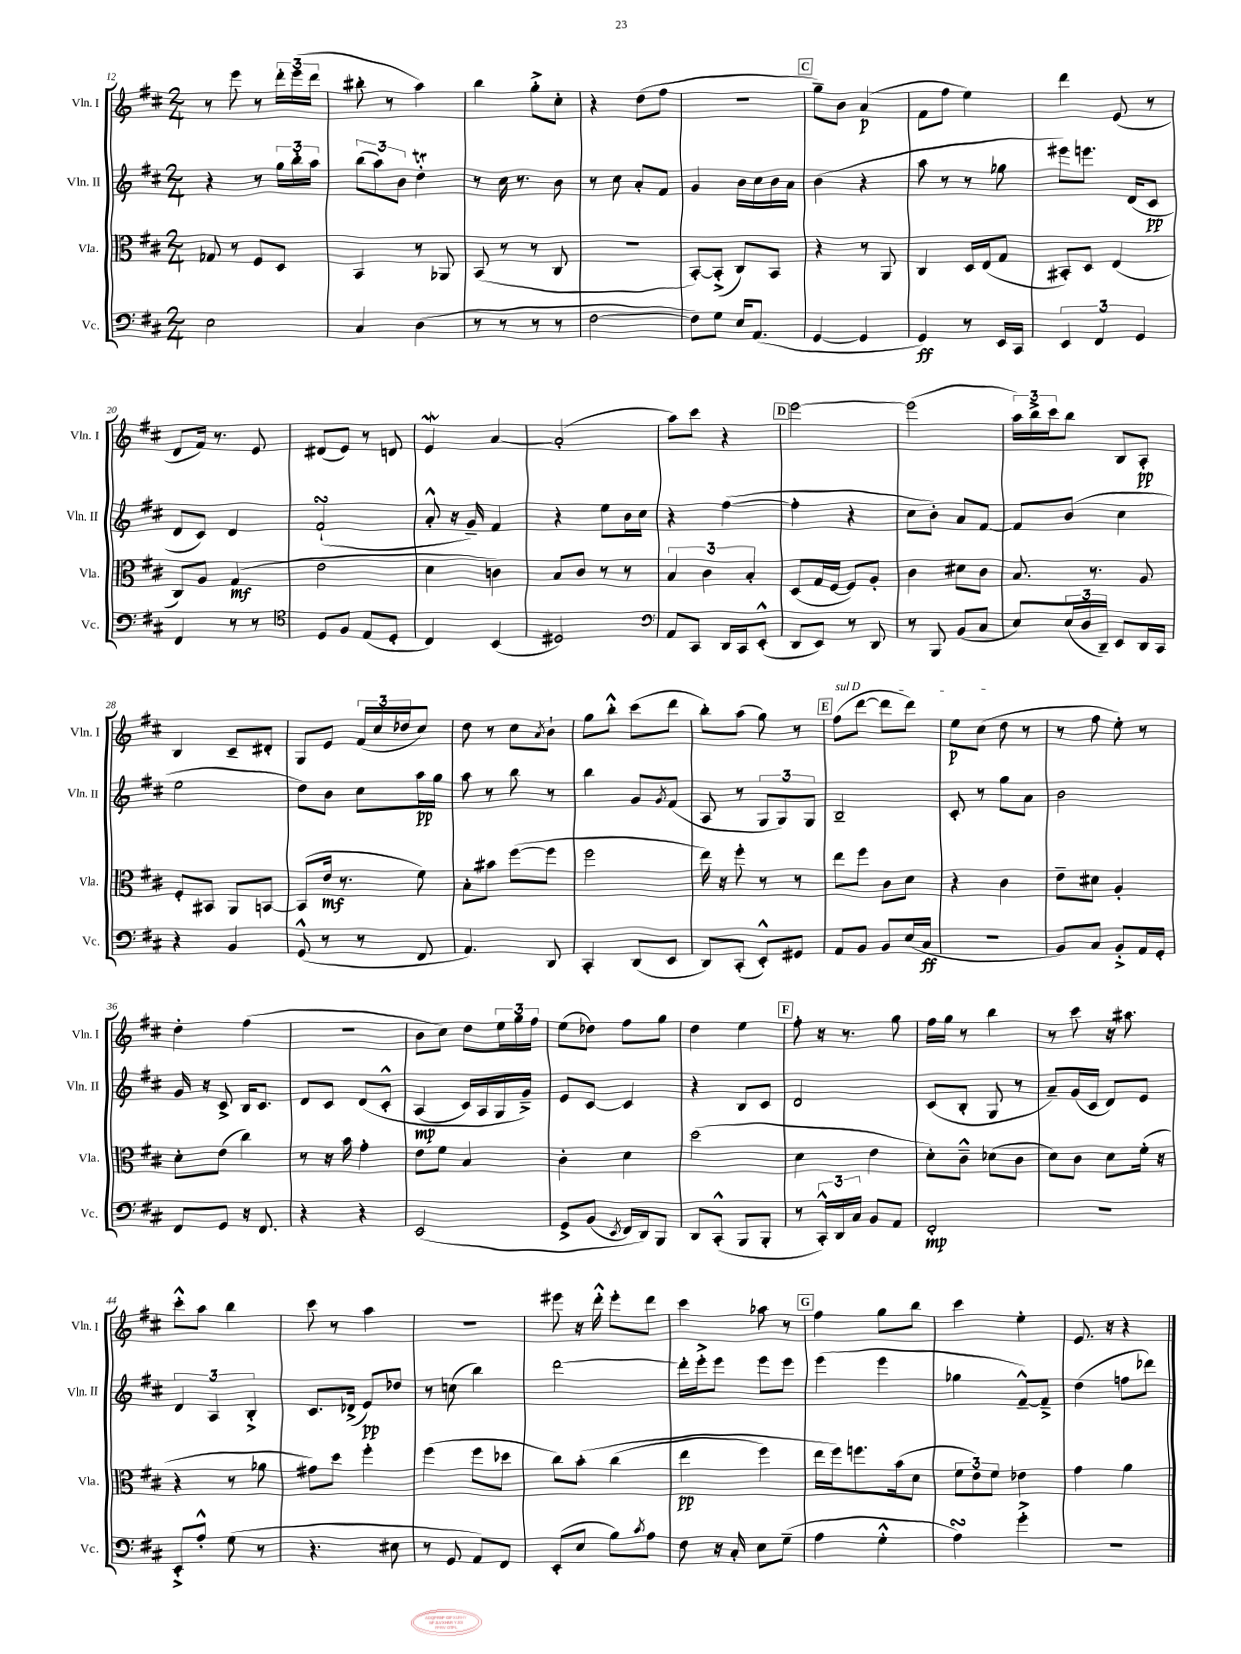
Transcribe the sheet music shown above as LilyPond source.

<<
\new StaffGroup <<
\new Staff = "s0" \with { instrumentName = "Vln. I" shortInstrumentName = "Vln. I" } {
    \clef treble \key d \major \numericTimeSignature \time 2/4
    r8 e'''8 r8 \tuplet 3/2 { d'''16-. e'''16( d'''16 } |
    bis''8-. r8 a''4) |
    b''4 g''8-.-> cis''8-. |
    r4 d''8( fis''8 |
    R2 |
    \mark \markup { \box "C" } g''8--) b'8 a'4\p( |
    fis'8 fis''8 e''4) |
    d'''4 e'8( r8 |
    d'8 fis'16) r8. e'8 |
    dis'8( e'8) r8 d'8 |
    e'4\mordent a'4~ |
    a'2-.( |
    a''8) cis'''8 r4 |
    \mark \markup { \box "D" } e'''2~ |
    e'''2( |
    \tuplet 3/2 { a''16) b''16-> cis'''16 } b''8 b8 a8-.\pp |
    b4 cis'8-- dis'8-. |
    g8 e'8 \tuplet 3/2 { fis'16( cis''16 des''16 } cis''8) |
    d''8 r8 cis''8 \acciaccatura { a'8 } b'8-! |
    g''8 b''8-.-^ cis'''8( d'''8 |
    b''8-.) a''8( g''8) r8 |
    \mark \markup { \box "E" } \once \override TextSpanner.bound-details.left.text = \markup { \italic "sul D" } fis''8\startTextSpan( d'''8~ d'''8 d'''8) |
    e''8\p cis''8( d''8\stopTextSpan r8 |
    r8 fis''8 e''8-.) r8 |
    d''4-. fis''4( |
    r2 |
    b'8 cis''8) d''8 \tuplet 3/2 { e''16 g''16 fis''16 } |
    e''8( des''8) fis''8 g''8 |
    d''4 e''4 |
    \mark \markup { \box "F" } fis''8-. r16 r8. g''8 |
    fis''16 g''16 r8 b''4 |
    r8 cis'''8 r16 ais''8. |
    cis'''8-.-^ a''8 b''4 |
    cis'''8 r8 a''4 |
    R2 |
    eis'''8 r16 d'''16-.-^ eis'''8-. d'''8 |
    cis'''4 aes''8 r8 |
    \mark \markup { \box "G" } fis''4 g''8 b''8 |
    cis'''4 e''4-. |
    e'8. r16 r4 \bar "|." |
}
\new Staff = "s1" \with { instrumentName = "Vln. II" shortInstrumentName = "Vln. II" } {
    \clef treble \key d \major \numericTimeSignature \time 2/4
    r4 r8 \tuplet 3/2 { g''16 b''16-. a''16 } |
    \tuplet 3/2 { b''8( a''8) b'8 } d''4-.\trill |
    r8 cis''16 r8. b'8 |
    r8 cis''8 a'8-. fis'8 |
    g'4 b'16 cis''16 b'16 a'16 |
    \mark \markup { \box "C" } b'4( r4 |
    a''8 r8 r8 ges''8 |
    eis'''8) e'''8. d'16( cis'8\pp |
    d'8 cis'8) d'4 |
    fis'2-!\turn( |
    a'8-.-^ r16 g'16--) fis'4 |
    r4 e''8 b'16 cis''16 |
    r4 fis''4~( |
    \mark \markup { \box "D" } fis''4-. r4 |
    cis''8 b'8-.) a'8 fis'8~ |
    fis'8 b'8( cis''4 |
    e''2 |
    d''8) b'8 cis''8 a''16\pp g''16 |
    a''8 r8 b''8 r8 |
    b''4 g'8 \acciaccatura { g'8 } fis'8( |
    a8 r8 \tuplet 3/2 { g8 g8) g8 } |
    \mark \markup { \box "E" } b2-- |
    cis'8-. r8 g''8 a'8 |
    b'2 |
    g'16 r16 cis'8-> b16 cis'8. |
    d'8 cis'8 d'8\( cis'8-.-^ |
    a4\mp( cis'16) a16 g16 g'16--->\) |
    e'8 cis'8~ cis'4 |
    r4 b8 cis'8 |
    \mark \markup { \box "F" } d'2 |
    cis'8( b8-. g8 r8 |
    a'8--) g'16( cis'16 d'8) e'8 |
    \tuplet 3/2 { d'4 a4 b4-.-> } |
    cis'8. des'16->( e'8\pp) des''8 |
    r8 c''8( b''4) |
    d'''2~ |
    d'''16-. e'''16-.-> e'''8 e'''8 e'''8 |
    \mark \markup { \box "G" } e'''4( e'''4 |
    ges''4 fis'8~---^) fis'8---> |
    d''4( f''8 des'''8) \bar "|." |
}
\new Staff = "s2" \with { instrumentName = "Vla." shortInstrumentName = "Vla." } {
    \clef alto \key d \major \numericTimeSignature \time 2/4
    ges8 r8 fis8 d8 |
    b,4 r8 aes,8 |
    b,8( r8 r8 cis8 |
    r2 |
    b,8~-.) b,8-.->( cis8) b,8 |
    \mark \markup { \box "C" } r4 r8 a,8 |
    cis4 d16 e16( g8 |
    bis,8-.) d8 e4( |
    cis8) a8 g4\mf( |
    e'2 |
    d'4 c'4) |
    b8 cis'8 r8 r8 |
    \tuplet 3/2 { b4 cis'4 b4-. } |
    \mark \markup { \box "D" } d8( g16 fis16~ fis8) a8-. |
    cis'4 dis'8 cis'8 |
    b8. r8. a8 |
    fis8-. bis,8 a,8 b,8~ |
    b,8( e'16\mf r8. fis'8) |
    b8-. bis'8 fis''8~( fis''8 |
    fis''2 |
    e''16) r16 fis''8-. r8 r8 |
    \mark \markup { \box "E" } e''8 fis''8 cis'8 d'8 |
    r4 cis'4 |
    e'8-- dis'8 a4-. |
    d'8-. e'8( cis''4) |
    r8 r16 b'16 g'4-. |
    e'8 fis'8 b4 |
    cis'4-. d'4 |
    d''2( |
    \mark \markup { \box "F" } d'4 e'4 |
    d'8-.) cis'8---^ des'8( cis'8 |
    d'8) cis'8 d'8 fis'16-.( r16 |
    r4 r8 aes'8 |
    gis'8) d''8 fis''4-. |
    fis''4( fis''8 des''8 |
    cis''8) b'8-.\( cis''4( |
    e''4\pp fis''4) |
    \mark \markup { \box "G" } e''16 fis''16\) f''8. b'16( d'8 |
    \tuplet 3/2 { fis'8 e'8) fis'8 } ees'4 |
    g'4 a'4 \bar "|." |
}
\new Staff = "s3" \with { instrumentName = "Vc." shortInstrumentName = "Vc." } {
    \clef bass \key d \major \numericTimeSignature \time 2/4
    e2 |
    cis4 d4( |
    r8 r8 r8 r8 |
    fis2~ |
    fis8) g8 e16 a,8.( |
    \mark \markup { \box "C" } g,4~ g,4 |
    g,4\ff) r8 e,16 cis,16 |
    \tuplet 3/2 { e,4 fis,4 g,4 } |
    fis,4 r8 r8 |
    \clef tenor d8 fis8 e8( d8-. |
    cis4) b,4( |
    dis2) |
    \clef bass a,8 cis,8 d,16 cis,16 e,8-.-^( |
    \mark \markup { \box "D" } d,8 e,8) r8 d,8 |
    r8 b,,8 b,8( cis8 |
    e8) \tuplet 3/2 { e16( d16 d,16--) } e,8 d,16 cis,16 |
    r4 b,4 |
    g,8-^( r8 r8 fis,8 |
    a,4.) d,8 |
    cis,4-. d,8( e,8 |
    d,8) cis,8-.( e,8-.-^) gis,8 |
    \mark \markup { \box "E" } a,8 b,8 b,8 e16( cis16\ff |
    r2 |
    b,8) cis8 b,8-.-> a,16 g,16-. |
    fis,8 g,8 r16 fis,8. |
    r4 r4 |
    e,2\( |
    g,8-> b,8( \acciaccatura { e,8 } fis,16) d,16\) b,,8 |
    d,8 cis,8-.-^( b,,8 b,,8-. |
    \mark \markup { \box "F" } r8 \tuplet 3/2 { cis,16-.-^) d,16 cis16 } b,8 a,8 |
    fis,2-.\mp |
    R2 |
    e,8-.-> a8-.-^ g8( r8 |
    r4. eis8 |
    r8 g,8 a,8) fis,8 |
    e,8-.( e8 b8) \acciaccatura { cis'8 } a8 |
    fis8 r16 cis16-. e8 g8--( |
    \mark \markup { \box "G" } a4 g4-.-^ |
    a4\turn) g'4-.-> |
    R2 \bar "|." |
}
>>
>>
\layout { \context { \Score currentBarNumber = #12 } }
